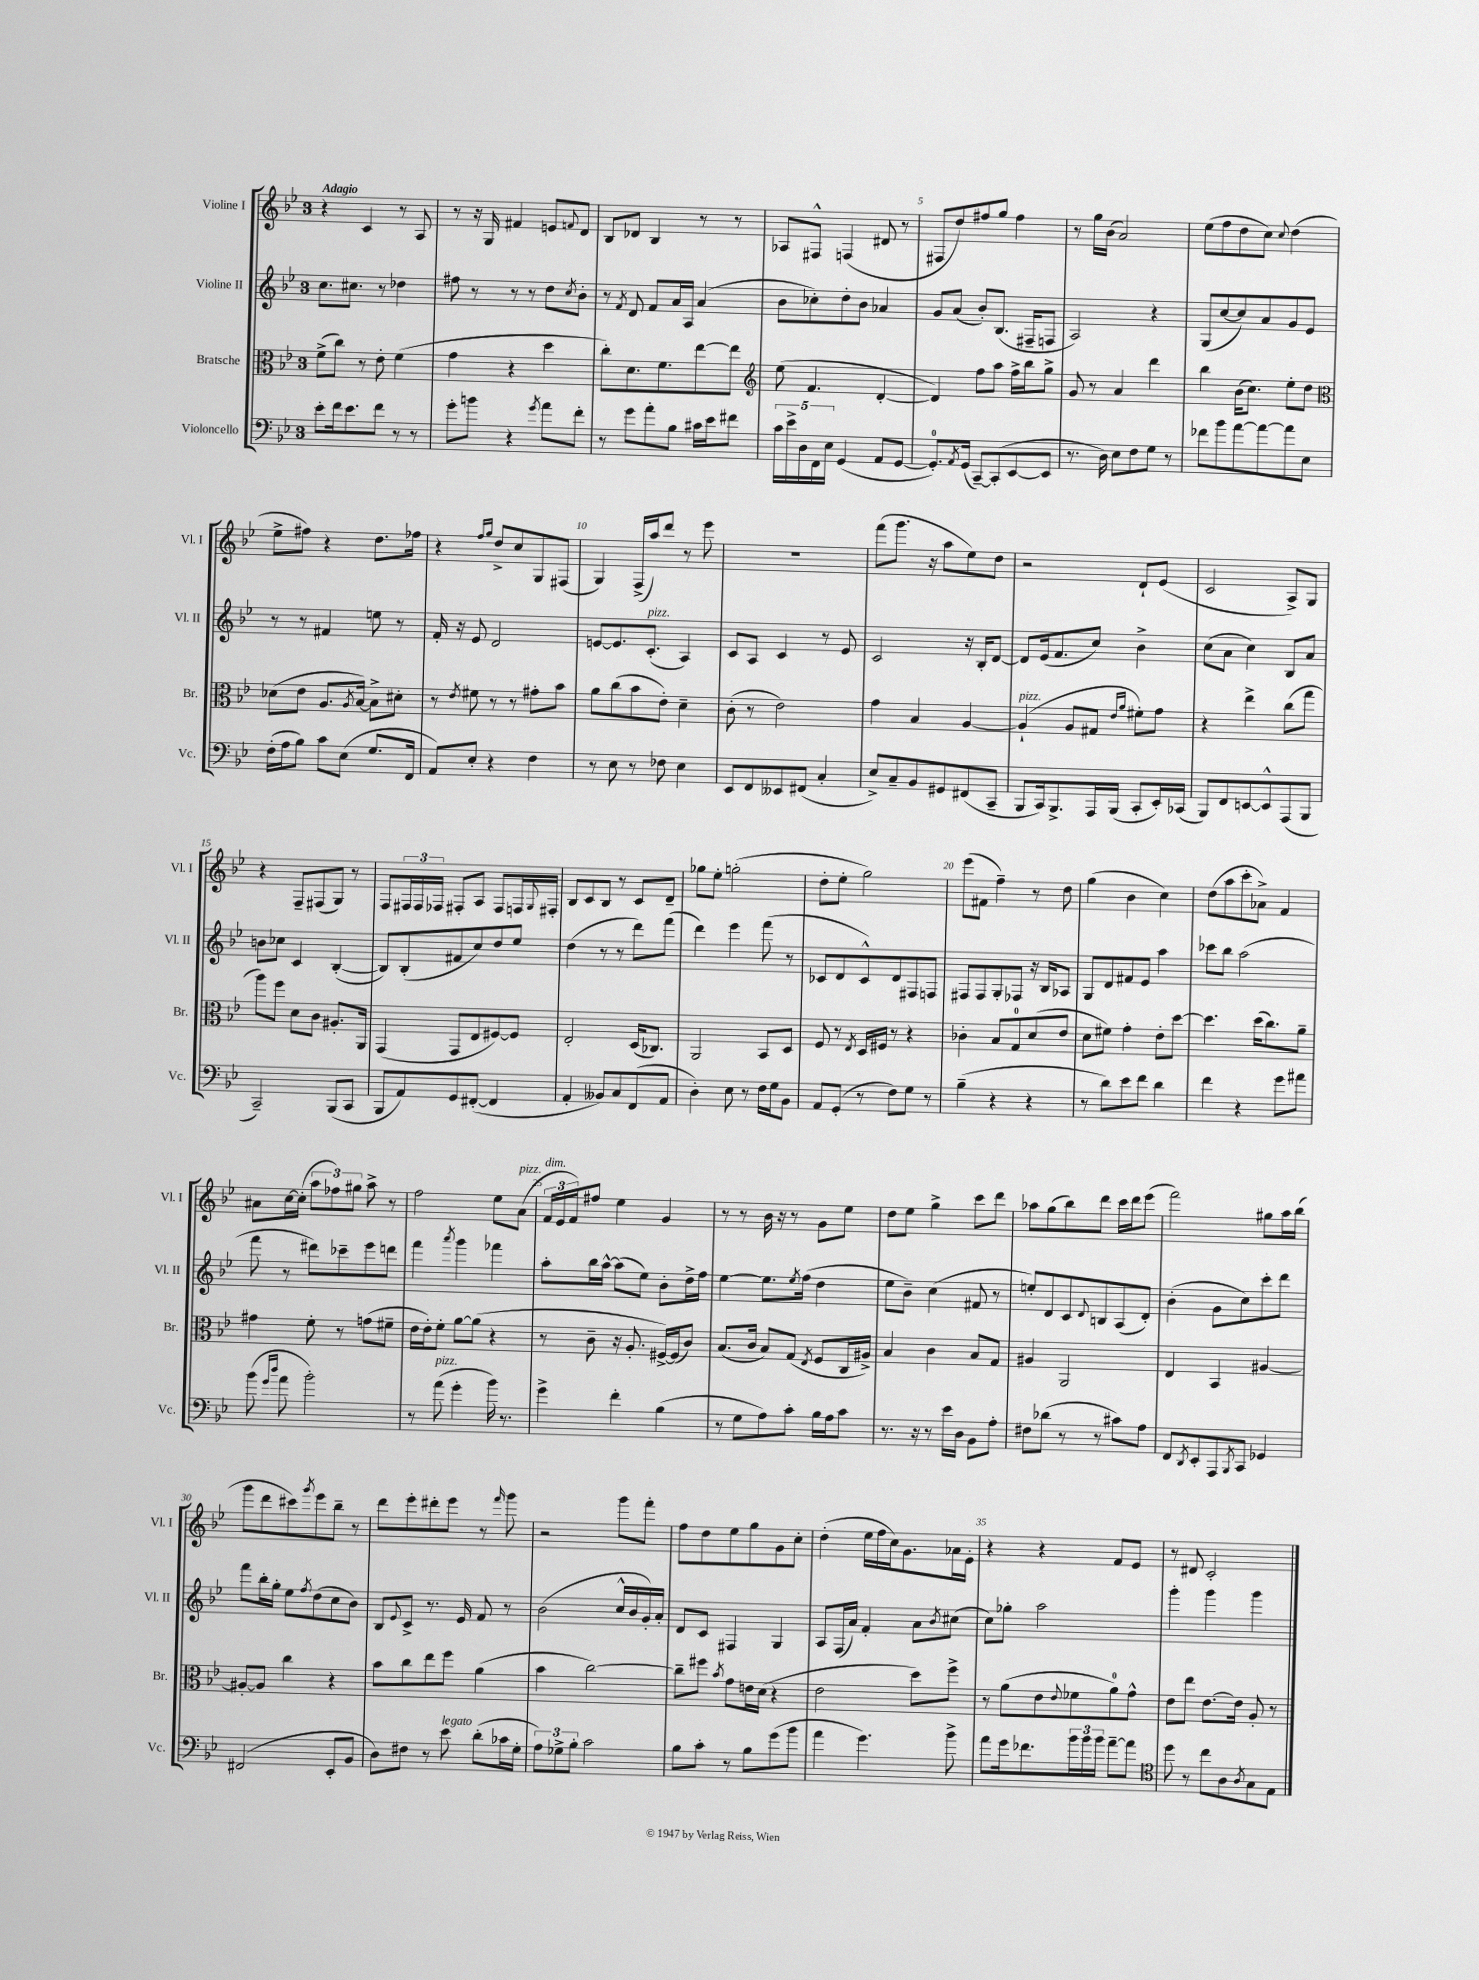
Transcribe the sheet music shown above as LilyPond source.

<<
\new StaffGroup <<
\new Staff = "s0" \with { instrumentName = "Violine I" shortInstrumentName = "Vl. I" } {
    \clef treble \key bes \major \once \override Staff.TimeSignature.style = #'single-digit \time 3/4 \tempo "Adagio"
    r4 c'4 r8 a8 |
    r8 r16 g16 fis'4 e'8 \appoggiatura { f'8 } d'8 |
    bes8 des'8 bes4 r8 r8 |
    aes8 fis8-^ f4( dis'8 r8 |
    fis8 d''8) fis''8 g''8 fis''4 |
    r8 g''16 bes'16( a'2) |
    ees''8( f''8 d''8 c''8) \appoggiatura { c''8 } d''4( |
    ees''8-> fis''8) r4 d''8. fes''16 |
    r4 \grace { f''16 g''16 } d''8-> c''8 g8 fis8( |
    g4) f16->( a''16) d'''8 r8 ees'''8 |
    R2. |
    f'''8( g'''8. r16 a''8 ees''8) d''8 |
    r2 d'8-! ees'8( |
    c'2 a8->) g8 |
    r4 f8-- fis8( g8) r8 |
    f8 \tuplet 3/2 { fis16 fis16 fes16 } fis8-. a8 fis8 f16 \appoggiatura { g8 } fis16-. |
    bes8 c'8 bes8 r8 c'8 d'8-- |
    ges''8 ees''8-. g''2-.( |
    d''8-. ees''8-. g''2) |
    ees'''8( fis'8 f''4--) r8 d''8 |
    g''4( bes'4 c''4) |
    d''8( a''8 c'''8-. aes'8->) f'4 |
    ais'8 c''16~ c''16-.( \tuplet 3/2 { a''8 fes''8) gis''8 } a''8-> r8 |
    f''2 ees''8 a'8^\markup { \italic "pizz." }( |
    \tuplet 3/2 { f'16^\markup { \italic "dim." } ees'16 f'16) } fis''8 ees''4 g'4 |
    r8 r8 bes'16 r16 r8 g'8 ees''8 |
    d''8 ees''8 g''4-> c'''8 d'''8 |
    aes''8 g''8( bes''8) d'''8 c'''16 d'''16 ees'''8( |
    f'''2) gis''8 a''16 bes''16( |
    g'''8 d'''8 cis'''8) \acciaccatura { g'''8 } ees'''8 bes''8-- r8 |
    d'''8 ees'''8-. dis'''8-. ees'''8 r8 \grace { f'''16 } g'''8 |
    r2 g'''8 f'''8-. |
    f''8 d''8 ees''8 g''8 g'8 c''8-. |
    d''4-.( ees''16 f''16 c''16) g'8. aes'16 ees'16-. |
    r4 r4 f'8 ees'8 |
    r8 dis'8 c'2-. \bar "|." |
}
\new Staff = "s1" \with { instrumentName = "Violine II" shortInstrumentName = "Vl. II" } {
    \clef treble \key bes \major \once \override Staff.TimeSignature.style = #'single-digit \time 3/4
    c''8. cis''8. r8 des''4 |
    fis''8 r8 r8 r8 d''8 \acciaccatura { c''8 } bes'8-. |
    r8 \acciaccatura { f'8 } d'8 f'8 a'16 a16 a'4( |
    bes'8 ces''8-.) d''8-. bes'8 aes'4 |
    g'8 a'8( bes'8-.) bes8.( fis16-- f8 |
    a2) r4 |
    g8( c''8~ c''8) a'8 g'8 ees'8 |
    r8 r8 fis'4 e''8 r8 |
    f'16-. r16 ees'8 d'2 |
    e'8~ e'8. c'8.-.^\markup { \italic "pizz." }( a4) |
    c'8 a8 c'4 r8 ees'8 |
    c'2 r16 bes16-. d'8~ |
    d'8 ees'16( f'8. c''8) bes'4-> |
    c''8( a'8 c''4) bes8 a'8 |
    b'8 ces''8 c'4 bes4~-.( |
    bes8) bes8-.( fis'8 c''8) d''8 ees''8 |
    d''4( r8 r8 d'''8) f'''8( |
    d'''4) ees'''4 f'''8( r8 |
    ces'8 d'8 ces'8-^) d'8 fis8 f8 |
    fis8 fis8 g8-. fes8 r16 bes16 aes8 |
    g8 d'8 fis'8 ees'8 a''4 |
    ces'''8 bes''8 a''2( |
    f'''8 r8 dis'''8) ces'''8-- ees'''8 d'''8 |
    f'''4 \acciaccatura { a'''8 } g'''4 fes'''4 |
    a''8-. bes''16 a''16~-^ a''8( ees''8) bes'8-. d''16-> f''16 |
    ees''4~ ees''8. \acciaccatura { ees''8 } f''16( d''4 |
    ees''8 bes'8--) c''4( fis'8 r8 |
    e''8-.) d'8 c'8 \appoggiatura { d'8 } b8 a8( d'8-.) |
    bes'4-.( g'8 c''8) c'''8-. d'''8 |
    f'''8 bes''16-. g''16-. ees''8 \acciaccatura { f''8 } d''8( c''8 bes'8) |
    bes8 \appoggiatura { ees'8 } c'8-> r8. ees'16 f'8 r8 |
    bes'2( c''16-^ bes'16 g'16-.) a'16-. |
    d'8 c'8 fis4 g4 |
    a8 f16( a'16) f'4-. a'8 \acciaccatura { bes'8 } cis''8( |
    c''8) ges''8-. a''2 |
    g'''4-. g'''4 g'''4 \bar "|." |
}
\new Staff = "s2" \with { instrumentName = "Bratsche" shortInstrumentName = "Br." } {
    \clef alto \key bes \major \once \override Staff.TimeSignature.style = #'single-digit \time 3/4
    f'8->( c''8) r8 ees'8-. f'4( |
    g'4 r4 d''4 |
    c''8-.) d'8. f'8. ees''8~ ees''8 |
    \clef treble ees''8( f'4. d'4~-. |
    d'4) f''8 a''8 f''16-> bes''16 g''8-> |
    g'8 r8 a'4 d'''4 |
    bes''4 bes'16( c''8.) ees''8-. d''8 |
    \clef alto des'8( ees'8 a8. \acciaccatura { a8 } bes16~) bes8-> dis'8-. |
    r8 \acciaccatura { ees'8 } fis'8 r8 r8 gis'8-. bes'8 |
    a'8 c''8( bes'8 ees'8-.) d'4-- |
    c'8-.( r8 ees'2) |
    g'4 bes4 a4~ |
    a4-!^\markup { \italic "pizz." }( a8 gis8 \grace { ees'16 a'16 } fis'8-.) g'8 |
    r4 ees''4-> c''8( g''8 |
    a''8) f''8 d'8 c'8 ais8.-. a,16 |
    g,4( g,8 ees8 fis8~) fis8 |
    ees2-. d16( ces8.) |
    a,2 bes,8 d8 |
    f8 r8 \acciaccatura { ees8 } d16 fis16 r8 r4 |
    ces'4-. bes8 g8-0 d'8( ees'8 |
    d'8 fis'8) g'4-. ees'8-. d''8~ |
    d''4. d''16( c''8.) a'8-- |
    gis'4 f'8-. r8 g'8( fis'8-- |
    ees'16 ees'16-.) f'8-. a'8~ a'8( r4 |
    r8 c'8-- r16 a8.-. fis16~->) fis16( c'8) |
    bes8.( c'16 bes8) g8( \acciaccatura { ees8 } f8 c16 ais16->) |
    bes4 c'4 bes8 g8 |
    ais4 a,2 |
    ees4 bes,4 ais4~ |
    ais8~-. ais8 c''4 r4 |
    bes'8 c''8 ees''8 f''8 a'4( |
    bes'4 c''2~) |
    c''8-- fis''8 \acciaccatura { bes'8 } g'8 e'16 d'16( r4 |
    ees'2 d''8) f''8-> |
    r8 a'8( ees'8 \appoggiatura { ees'8 } fes'8 a'8-0) g'8-^ |
    ees'8 ees''8 ees'8.~ ees'16 a8-. r8 \bar "|." |
}
\new Staff = "s3" \with { instrumentName = "Violoncello" shortInstrumentName = "Vc." } {
    \clef bass \key bes \major \once \override Staff.TimeSignature.style = #'single-digit \time 3/4
    ees'8-. f'16 ees'8. f'8 r8 r8 |
    g'8-. b'8 r4 \acciaccatura { g'8 } a'8 f'8-. |
    r8 g'8 a'8-. bes8 cis'16 ees'16 fis'8 |
    \tuplet 5/4 { c'16 ees'16-> d16 f,16 ees16 } g,4( a,8 g,8~ |
    g,8.-0-.) \acciaccatura { a,8 } g,16( c,8~--) c,8-.( ees,8~ ees,8 |
    r8. d16) ees8 f8 g8 r8 |
    fes'8 bes'8 a'8~ a'8~ a'8 ees8 |
    f16-.( a16 bes8) c'8 ees8( g8. f,16 |
    a,8) ees8-. r4 f4 |
    r8 ees8 r8 fes8 ees4 |
    ees,8 f,8 eeses,8 fis,8( c4-. |
    ees8->) c8-- bes,8 gis,8 fis,8( c,8-- |
    bes,,8 c,16) bes,,8.-> a,,16 bes,,16( c,8-. ees,16-.) ces,16( |
    bes,,8) f,8 e,8~ e,8-^ a,,8( bes,,8 |
    c,2--) bes,,8( c,8 |
    bes,,8 a,8) g,8 fis,8~-.( fis,4 |
    a,4-. beses,8) c8 f,8( a,8 |
    d4-.) ees8 r8 f16 g16 bes,8 |
    a,8 g,8-.( r8 f8) g8 r8 |
    bes4--( r4 r4 |
    r8 d'8) ees'8 f'8 d'4 |
    f'4 r4 g'8 ais'8 |
    bes'8( \grace { g'16 d''16 } a'8 bes'2-.) |
    r8 a'8^\markup { \italic "pizz." }( g'4-. bes'16) r8. |
    g'4-> f'4-. bes4( |
    r8 g8 a8) c'8-. bes16 a16 c'8 |
    r8. r16 r8 ees'16 d16 bes,8 a8-. |
    fis8 des'8( r8 r8 cis'8) a8 |
    f,8 \acciaccatura { d,8 } ees,8-. a,,8 \acciaccatura { bes,,8 } c,8 ges,4 |
    fis,2( ees,8-. bes,8 |
    d8) fis8 r8 ees'8^\markup { \italic "legato" } d'8-.( ces'16 g16-. |
    \tuplet 3/2 { a8) ges8-> bes8-. } c'2 |
    bes8 c'8-. r8 bes8 g'8( bes'8 |
    a'4 g'4.) bes'8-> |
    a'8 g'16 fes'8. \tuplet 3/2 { bes'16 bes'16 bes'16 } a'8~-- a'8 |
    \clef tenor d''8 r8 c''8 a8 \acciaccatura { a8 } g8 ees8 \bar "|." |
}
>>
>>
\layout { \context { \Score \override BarNumber.break-visibility = ##(#f #t #t) barNumberVisibility = #(every-nth-bar-number-visible 5) } }
